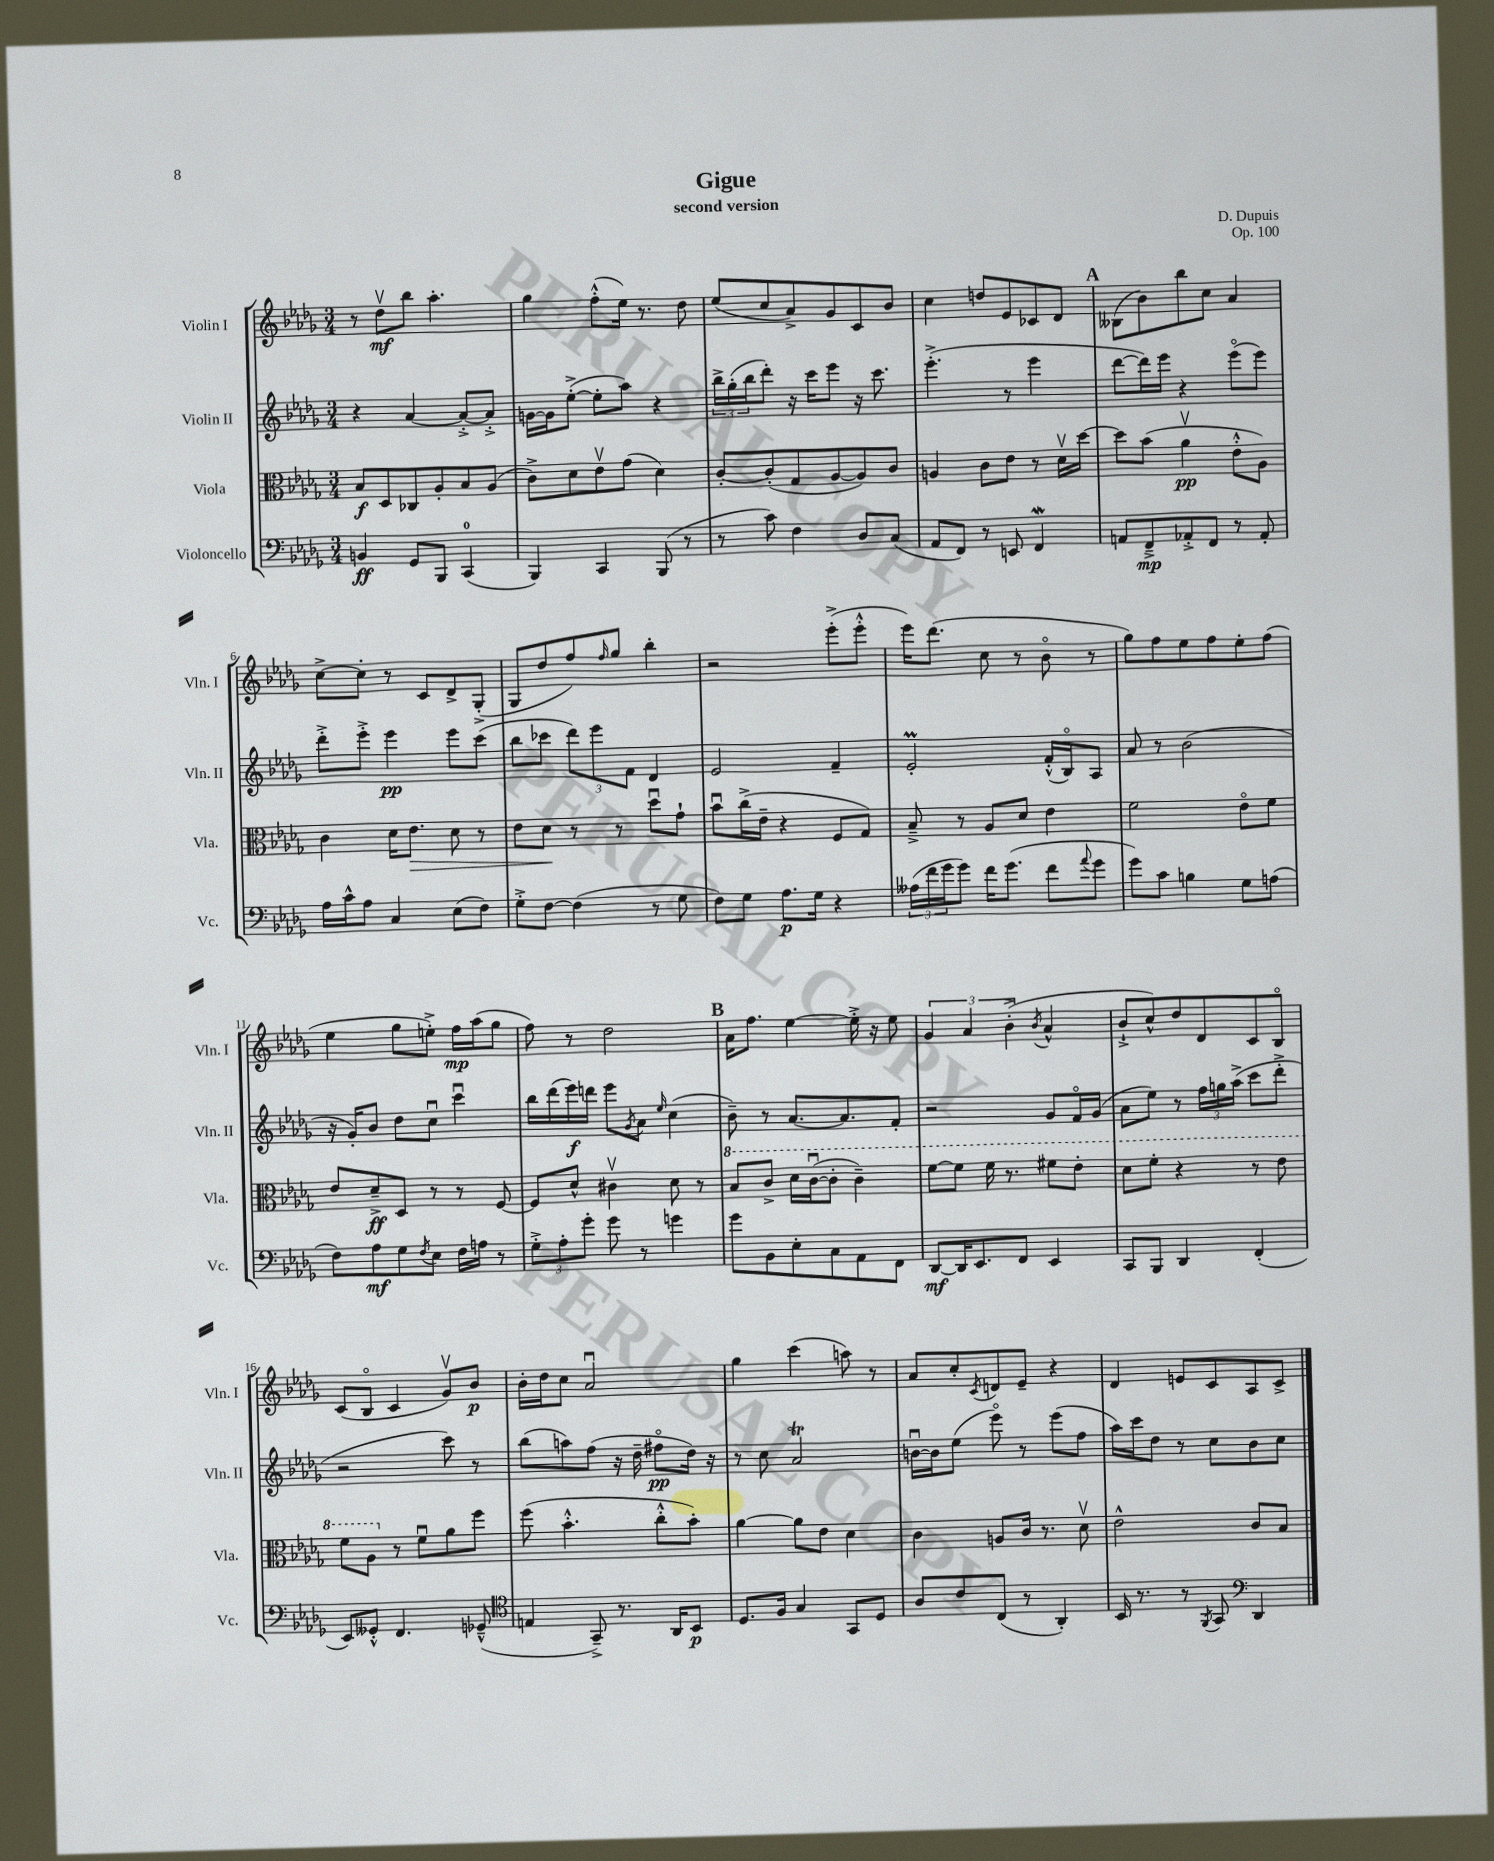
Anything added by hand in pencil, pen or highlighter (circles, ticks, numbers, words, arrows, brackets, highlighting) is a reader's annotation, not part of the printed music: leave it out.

**kern	**kern	**kern	**kern
*staff4	*staff3	*staff2	*staff1
*clefF4	*clefC3	*clefG2	*clefG2
*k[b-e-a-d-g-]	*k[b-e-a-d-g-]	*k[b-e-a-d-g-]	*k[b-e-a-d-g-]
*M3/4	*M3/4	*M3/4	*M3/4
4BB/	8B-/L	4r	8r
.	8D-/	.	8dd-v\L
8GG-/L	8C-/	[4a-/	8bb-\J
8BBB-/J	8A-'/	.	4.aa-'\
(4CC/	8B-/	8a-'^/_L	.
.	(8A-/J	8a-'^/]J	.
=	=	=	=
4BBB-/)	8c^\L)	[16g\LL	4gg-\
.	.	16g\]J	.
.	8d-\	([8ee-'^\J	.
4CC/	8e-v\	8ee-'\]L	(8ff'^^\L
.	(8g-\J	8aa-\J)	16ee-\Jk)
.	.	.	8.r
(8BBB-/	4d-\)	4r	.
8r	.	.	8dd-\
=	=	=	=
8r	[8c'/L	24bb-^\LL	(8ee-/L
.	.	(24gg-'\	.
.	.	24bb-\J	.
8c\)	(8c'/]	8ddd-'\J)	8cc/
4F\	8G-/	16r	8a-^/)
.	.	16ccc\LK	.
.	[8A-/	8eee-\J	8g-/
8D-/L	8A-/])	16r	8c/
.	.	8.ccc\	.
(8C/J	8c/J	.	8b-/J
=	=	=	=
8AA-/L	4A/	(4.eee-'^\	4cc\
8FF/J)	.	.	.
8r	8c\L	.	8dd/L
8EE/	8e-\J	8r	8e-/
4FF/	8r	4eee-\	8c-/
.	16d-v\LL	.	8d-/J
.	[16dd-\JJ	.	.
=	=	=	=
8AA/L	8dd-\]L	[8ddd-\L	(8B--\L
8FF~^/	(8b-\J	16ddd-\]L)	8b-\)
.	.	16eee-\JJ	.
8AA-'^/	4a-v\	4r	8bb-\
8FF/J	.	.	8cc\J
8r	8e-'^^\L	(8eee-o\L	4a-/
8AA-'/	8A-\J)	8eee-\J)	.
=	=	=	=
16A-\LL	4c\	8ddd-'^\L	[8cc^\L
16c^^\J	.	.	.
8A-\J	.	8eee-'^\J	8cc'\]J
4C/	16d-\LK	4eee-\	8r
.	8.e-\J	.	.
.	.	.	8c/L
(8E-\L	8d-\	8eee-\L	8d-^/
8F\J)	8r	(8ccc\J	(8G-'^/J
=	=	=	=
8G-'^\L	8e-\L	8bb-\L	8G-/L
[8F\J	8d-\J	8ccc-\J	8dd-/
(4F\]	8r	12ddd-\L)	8ff/)
.	.	12eee-\	.
.	.	.	16qqff/
.	8r	.	8gg-/J
.	.	12f\J	.
8r	8dd-u\L	4d-/	4bb-'\
8G-\	8g-`\J	.	.
=	=	=	=
8F\L)	8b-u\L	2e-/	2r
8G-\J	(16cc^\L	.	.
.	16e-~\JJ	.	.
8.A-\L	4r	.	.
16G-\Jk	.	.	.
4r	8F/L	4f~/	(8eee-'^\L
.	8G-/J)	.	8eee-'^^\J
=	=	=	=
(24A--\LL	8B-~^/	2e-'/	16eee-\LK)
24f\	.	.	.
.	.	.	(8.ddd-\J
24g-\J	.	.	.
8g-\J)	8r	.	.
16f\LK	8A-/L	.	8cc\
(8.g-\J	.	.	.
.	8d-/J	.	8r
8f\L	4e-\	(16f'^^/LL	8b-o\
.	.	16B-o/J)	.
8qqa-/	.	.	.
8g-\J	.	8A-/J	8r
=	=	=	=
8g-\L)	2f\	8a-/	8gg-\L)
8c\J	.	8r	8ff\
4B\	.	(2b-\	8ee-\
.	.	.	8ff\
8G-\L	8e-o\L	.	8ee-'\
(8A\J	8f\J	.	(8ff\J
=	=	=	=
8F\L)	8e-/L	16r	4ee-\
.	.	16g-'/LK)	.
8A-\	8d-~^/	8b-/J	.
8G-\	8D-/J	8dd-\L	8gg-\L
8qF/	.	.	.
8E-\J	8r	8ccu\J	8ee'^\J)
16F\LL	8r	4cccu\	16ff\LL
16A\JJ	.	.	(16aa-\J
8r	[8F/	.	8gg-\J
=	=	=	=
12G-'^\L	8F/]L	16bb-\LL	8ff\)
.	.	(16ddd-\	.
12A-'\	.	.	.
.	8d-^^/J	16eee-\)	8r
12g-'\J	.	.	.
.	.	16ddd\JJ	.
8g-\	4c#v\	8eee-\L	2dd-\
.	.	8qg-/	.
8r	.	8a-\J	.
.	.	16qqee-/	.
4g\	8d-\	(4cc\	.
.	8r	.	.
=	=	=	=
8g-\L	8b-/L	8b-~\)	16a-\LK
.	.	.	8.ff\J
8BB-\	8cc^/J	8r	.
8E-'\	16dd-\LL	[8.a-/L	[4ee-\
.	([16ccu\J	.	.
8C\	8cc'\]J	.	.
.	.	8.a-/]	.
8AA-\	4cc~\)	.	16ee-'^\]
.	.	.	16r
8FF\J	.	8f'/J	8ee-\
=	=	=	=
[8DD-/L	[8ff\L	2r	6g-/
16DD-/]K	8ff\]J	.	.
.	.	.	6a-/
8.EE-/	.	.	.
.	16ff\	.	.
.	8.r	.	.
.	.	.	(6b-'^\
8FF/J	.	.	.
.	.	.	8qb-/
4EE-/	8ff#\L	8g-/L	4a-^^/
.	8ee-'\J	16fo/L	.
.	.	(16g-/JJ	.
=	=	=	=
8CC/L	8dd-\L	8a-\L	8b-`^/L
8BBB-/J	8ff'\J	8ee-\J)	8cc^^/)
4DD-/	4r	8r	8dd-/
.	.	24ff\LL	8d-/
.	.	24gg\	.
.	.	(24aa-^\JJ	.
(4FF'/	8r	8ccc\L	8c/
.	8ee-\	8ddd-'^\J	8B-o/J
=	=	=	=
8EE-/L)	8ff\L	2r	(8c/L
8GG--'^^/J	8a-\J	.	8B-o/J
4.FF/	8r	.	4c/
.	8fu\L	.	.
.	8a-\	8ccc\)	8g-v/L)
(8GG-~^^/	8ff\J	8r	8b-/J
=	=	=	=
*clefC4	*	*	*
4E/	(8ff\	(8bb-\L	16b-'\LL
.	.	.	16dd-\J
.	4.b-'^^\	8aa\)	8cc\J
8GG-~^/)	.	(8ff\J	2a-u/
8.r	.	16r	.
.	.	16dd-~\	.
.	8cc'^^\L	8ff#o\L	.
16AA-/LK	.	.	.
8BB-/J	8b-'\J)	16dd-\Jk)	.
.	.	16r	.
=	=	=	=
8.D-/L	[4a-\	8r	4gg-\
.	.	8cc\	.
16F/Jk	.	.	.
4G-/	8a-\]L	2a-/	(4ccc\
.	8e-\J	.	.
8GG-/L	4d-\	.	8aa\)
8D-/J	.	.	8r
=	=	=	=
8A-/L	4c\	[16bu\LL	8a-/L
.	.	16b\]J	.
8c/	.	(8ee-\J	8cc'/
.	.	.	8qc/
(8C/J	8A/L	8eee-o\)	8d/
8r	16c/Jk	8r	8e-~/J
.	8.r	.	.
4AA-'/)	.	(8eee-\L	4r
.	8d-v\	8ff\J	.
=	=	=	=
16BB-/	2e-^^\	16aa-\LL)	4d-/
8.r	.	16ccc\J	.
.	.	8dd-\J	.
8r	.	8r	8e/L
8qFF/	.	.	.
8GG-/	.	8cc\L	8c/
*clefF4	*	*	*
4DD-/	8c/L	8b-\	8A-/
.	8B-/J	8cc\J	8c^/J
==	==	==	==
*-	*-	*-	*-
